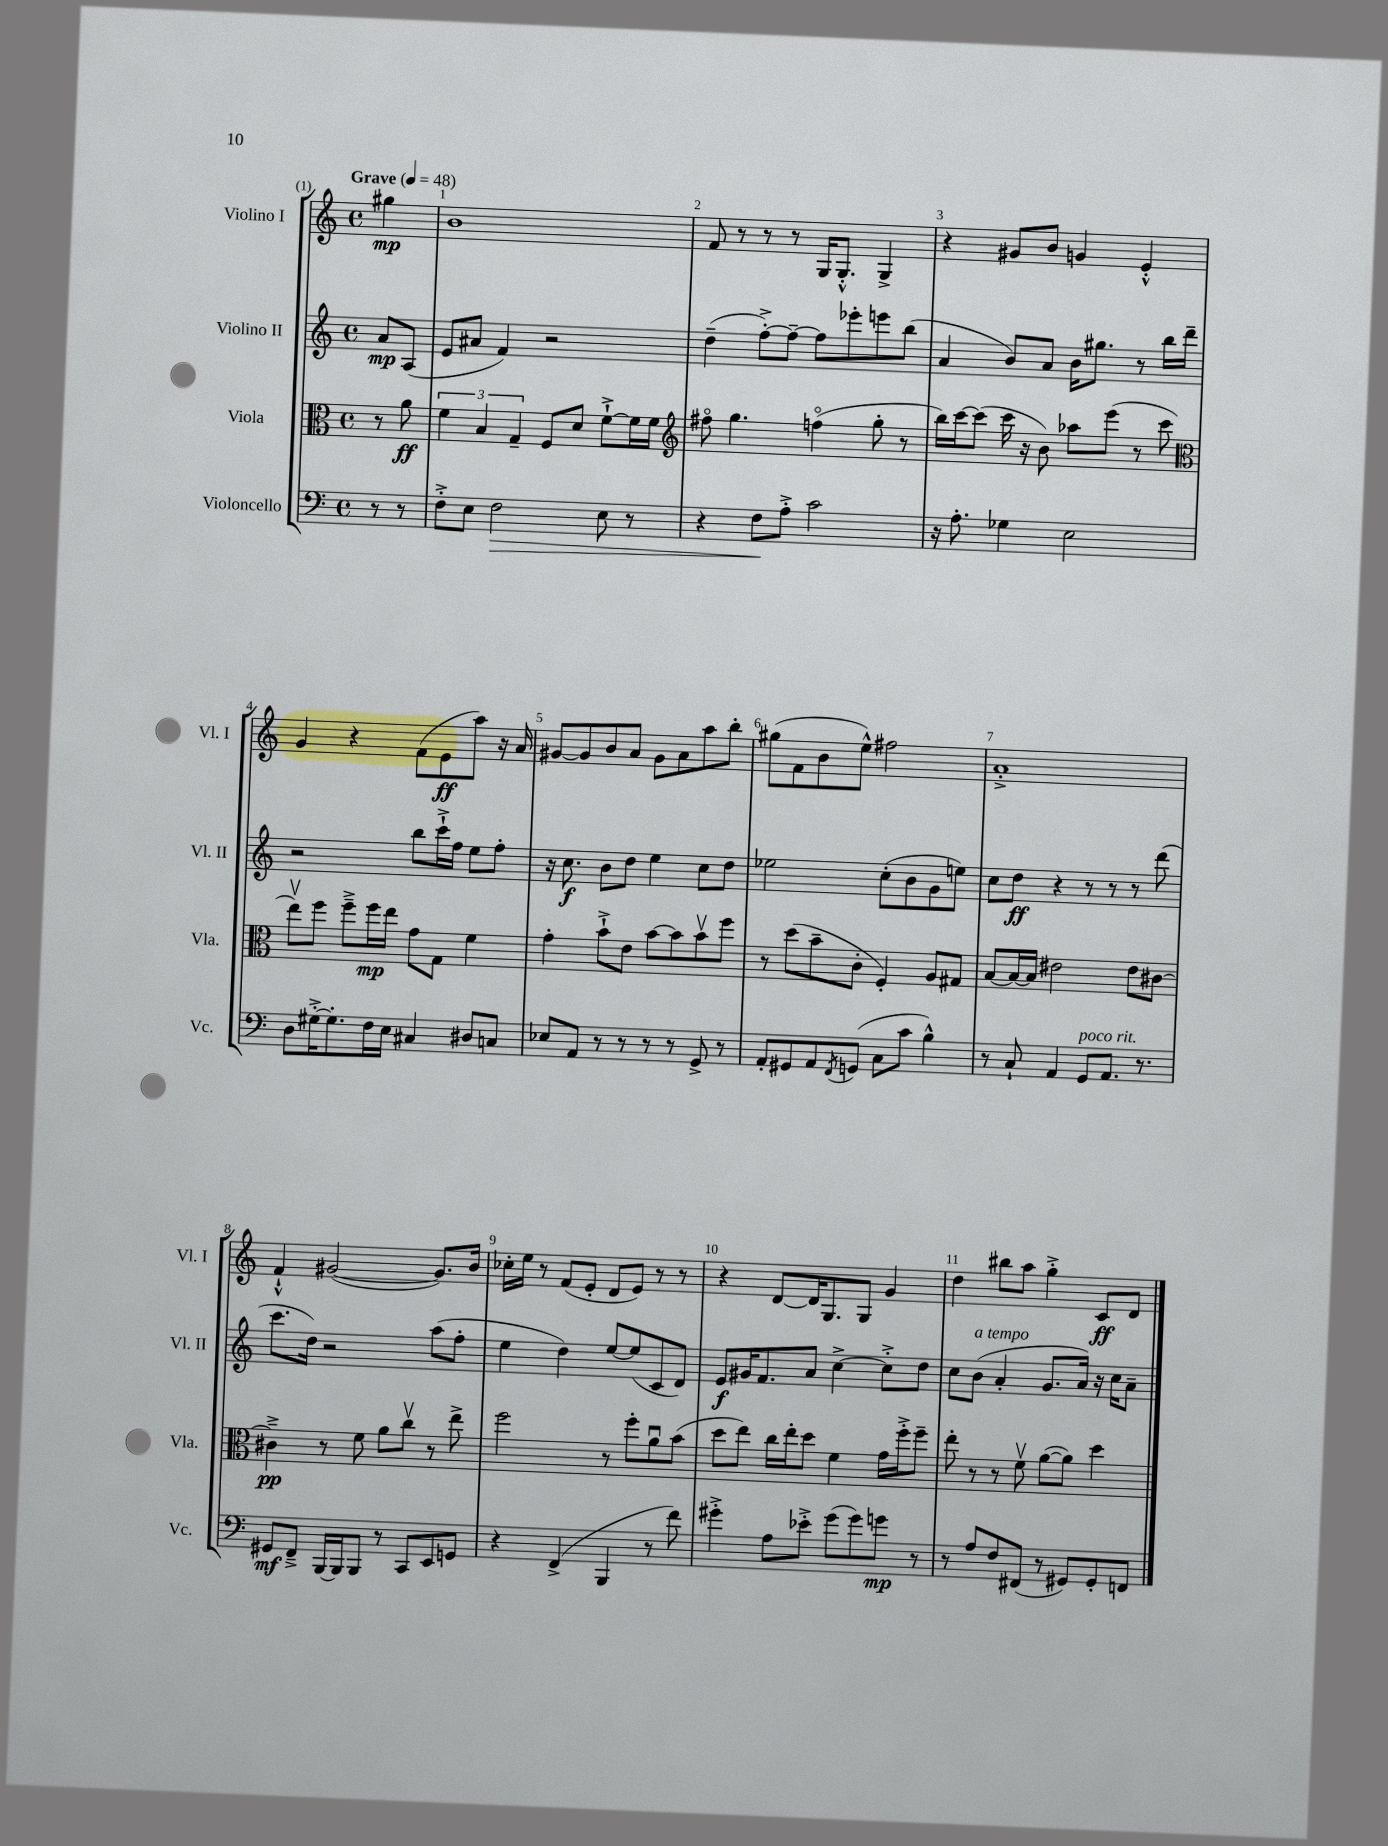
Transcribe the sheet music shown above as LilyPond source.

<<
\new StaffGroup <<
\new Staff = "s0" \with { instrumentName = "Violino I" shortInstrumentName = "Vl. I" } {
    \clef treble \key c \major \defaultTimeSignature \time 4/4 \partial 4 \tempo "Grave" 4 = 48
    gis''4\mp |
    b'1 |
    f'8 r8 r8 r8 g16 g8.-.-^ g4-> |
    r4 gis'8 b'8 g'4 e'4-.-^ |
    g'4 r4 f'8( e'8\ff a''8) r16 a'16 |
    gis'8~ gis'8 b'8 a'8 gis'8 a'8 a''8 b''8-. |
    gis''8( f'8 b'8 e''8-^) fis''2 |
    a'1-.-> |
    f'4-!-^ gis'2~( gis'8.) b'16 |
    ces''16-. e''16 r8 f'8( e'8-. d'8 e'8) r8 r8 |
    r4 d'8~ d'16 g8. g8 g'4 |
    d''4 bis''8 a''8 g''4-.-> c'8\ff d'8 \bar "|." |
}
\new Staff = "s1" \with { instrumentName = "Violino II" shortInstrumentName = "Vl. II" } {
    \clef treble \key c \major \defaultTimeSignature \time 4/4 \partial 4
    a'8\mp a8( |
    e'8 ais'8 f'4) r2 |
    d''4--( f''8~-.->) f''8~-- f''8 ees'''8-. e'''8 b''8( |
    a'4 b'8) a'8 b'16 gis''8. r8 b''16 d'''16-- |
    r2 b''8 c'''16-!-> f''16 e''8 f''8-. |
    r16 c''8.\f b'8 d''8 e''4 c''8 d''8 |
    ees''2 c''8-.( b'8 g'8 e''8) |
    c''8 d''8\ff r4 r8 r8 r8 d'''8( |
    c'''8. d''16) r2 a''8( f''8-. |
    e''4 d''4) e''8~ e''8( c'8 d'8) |
    e'8\f gis'16 f'8. a'8 c''4~-> c''8-.-> d''8 |
    c''8 b'8^\markup { \italic "a tempo" }( a'4-. g'8. a'16) r16 c''16 a'8-- \bar "|." |
}
\new Staff = "s2" \with { instrumentName = "Viola" shortInstrumentName = "Vla." } {
    \clef alto \key c \major \defaultTimeSignature \time 4/4 \partial 4
    r8 a'8\ff |
    \tuplet 3/2 { f'4 b4 g4-- } f8 d'8 f'8~-!-> f'16 f'16 |
    \clef treble fis''8\flageolet g''4. f''4\flageolet( g''8-. r8 |
    b''16) c'''16~ c'''8( c'''16 r16 b'8) aes''8 e'''8( r8 c'''8 |
    \clef alto e''8\upbow) f''8 f''8---> f''16\mp e''16 g'8 g8 f'4 |
    g'4-. b'8-!-> e'8 b'8~ b'8 b'8\upbow f''8 |
    r8 d''8( b'8-- c'8-. f4-.) a8 gis8 |
    b8~ b16~ b16 eis'2 eis'8 cis'8~ |
    cis'4--->\pp r8 f'8 a'8 c''8\upbow r8 e''8-> |
    f''2 r8 f''8-. a'8\downbow b'8( |
    d''8 e''8) c''16 e''16-. d''8 f'4 g'16 f''16-.-> f''8-- |
    e''8-. r8 r8 f'8\upbow a'8~( a'8) d''4 \bar "|." |
}
\new Staff = "s3" \with { instrumentName = "Violoncello" shortInstrumentName = "Vc." } {
    \clef bass \key c \major \defaultTimeSignature \time 4/4 \partial 4
    r8 r8 |
    f8-.-> e8 f2\> e8 r8 |
    r4 f8\! a8-.-> c'2 |
    r16 a8.-. ges4 e2 |
    d8 gis16~-.-> gis8.-. f16 e16 cis4 dis8 c8 |
    ees8 a,8 r8 r8 r8 r8 g,8-> r8 |
    a,8-. gis,8 a,8 \acciaccatura { f,8 } g,8( c8 c'8 b4-^) |
    r8 c8-! a,4 g,8^\markup { \italic "poco rit." } a,8. r8. |
    gis,8\mf f,8---> b,,16~ b,,16 b,,8 r8 c,8 e,8 g,8 |
    r4 f,4->( b,,4 r8 f'8) |
    gis'4-.-> a8 ees'8-.-> gis'8( gis'8) g'8\mp r8 |
    r8 a8 f8 fis,8( r8 gis,8) gis,8-. f,8 \bar "|." |
}
>>
>>
\layout { \context { \Score \override BarNumber.break-visibility = ##(#f #t #t) barNumberVisibility = #all-bar-numbers-visible } }
